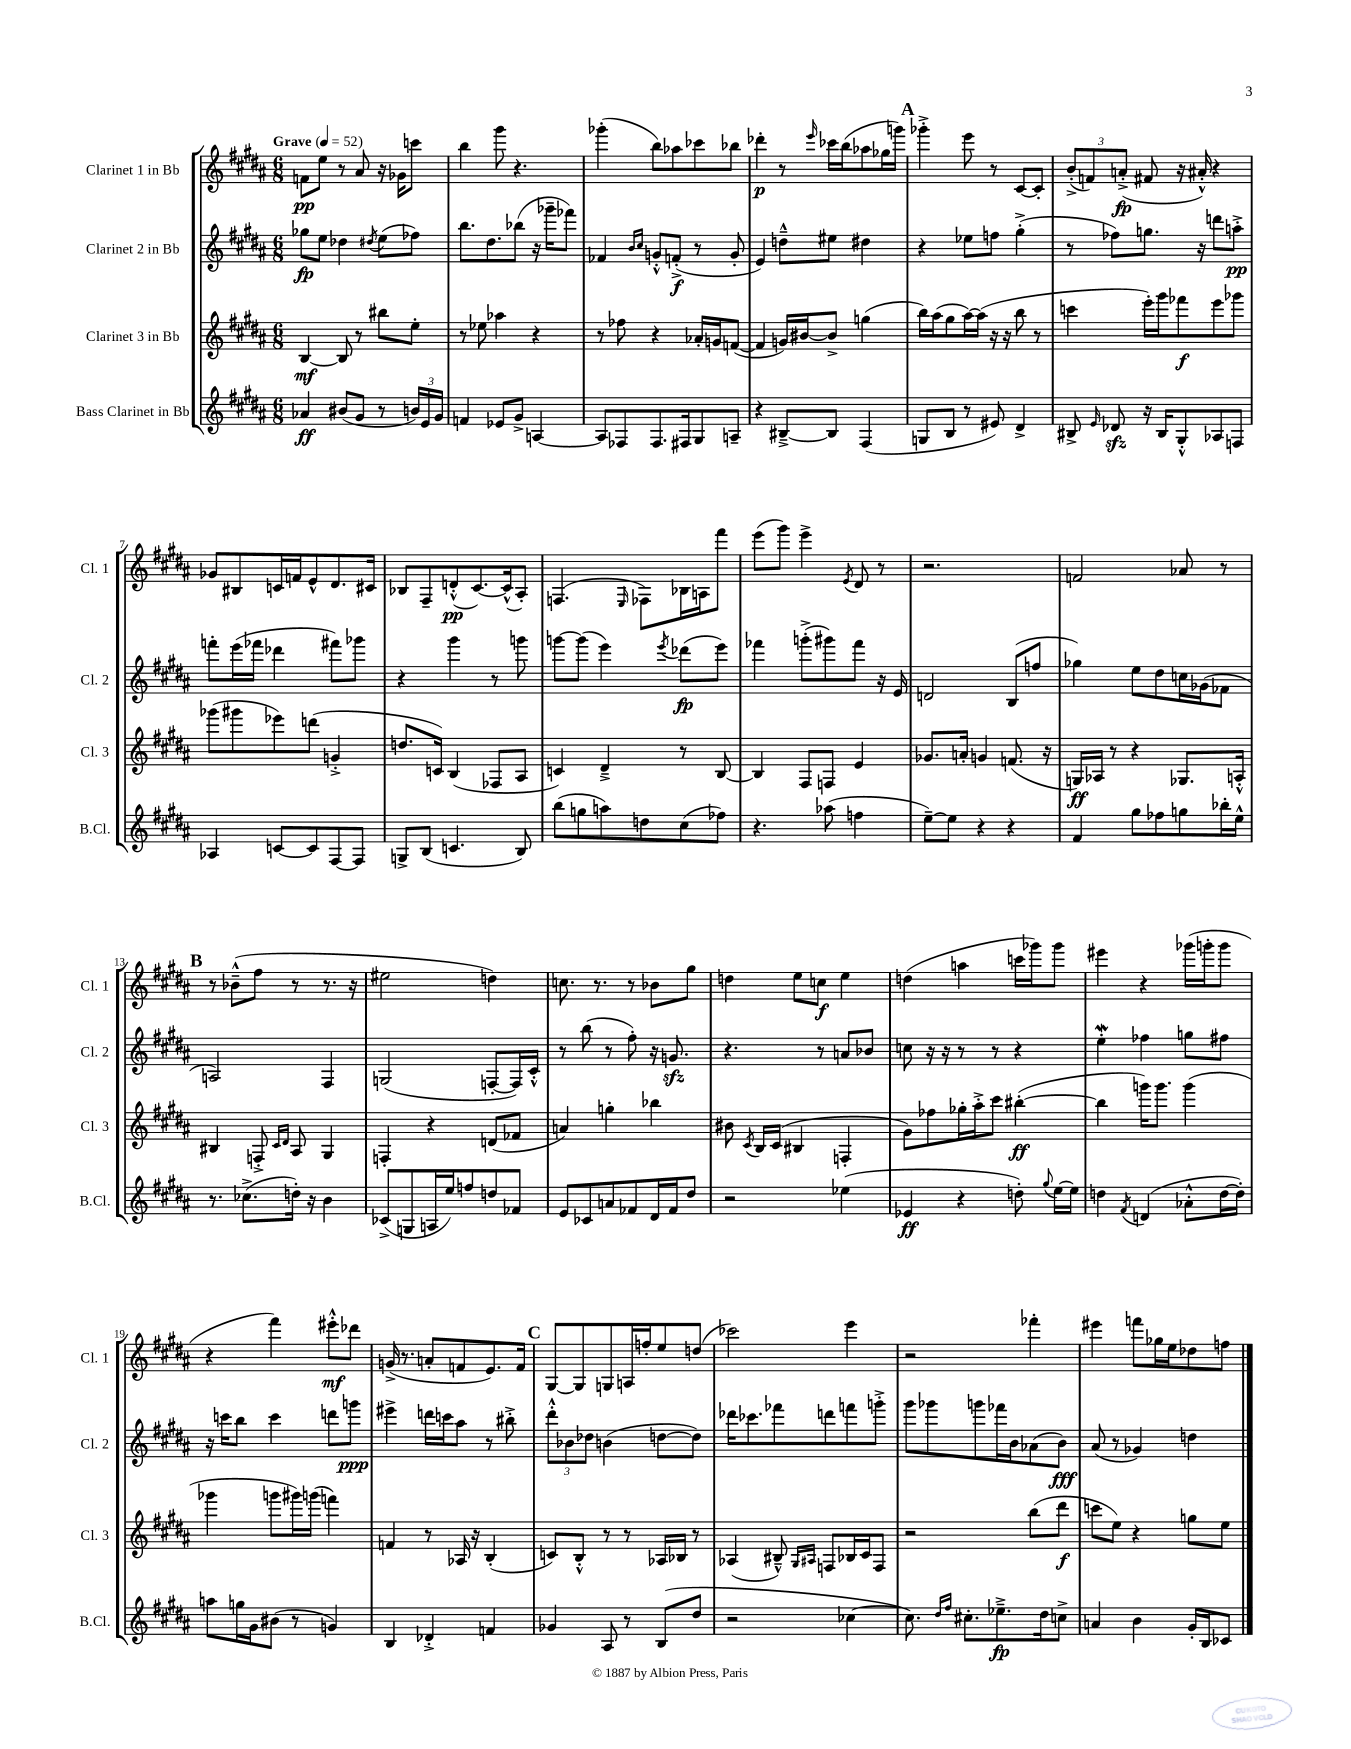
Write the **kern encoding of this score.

**kern	**dynam	**kern	**dynam	**kern	**dynam	**kern	**dynam
*part4	*part4	*part3	*part3	*part2	*part2	*part1	*part1
*staff4	*staff4	*staff3	*staff3	*staff2	*staff2	*staff1	*staff1
*I"Bass Clarinet in Bb	*	*I"Clarinet 3 in Bb	*	*I"Clarinet 2 in Bb	*	*I"Clarinet 1 in Bb	*
*I'B.Cl.	*	*I'Cl. 3	*	*I'Cl. 2	*	*I'Cl. 1	*
*clefG2	*	*clefG2	*	*clefG2	*	*clefG2	*
*k[f#c#g#d#a#]	*	*k[f#c#g#d#a#]	*	*k[f#c#g#d#a#]	*	*k[f#c#g#d#a#]	*
*M6/8	*	*M6/8	*	*M6/8	*	*M6/8	*
*MM52	*	*MM52	*	*MM52	*	*MM52	*
=1	=1	=1	=1	=1	=1	=1	=1
!	!	!	!	!	!	!LO:TX:a:B:t=Grave	!
4a-X/	ff	[4B/	mf	8gg-X\L	fp	8fn\L	pp
.	.	.	.	8ee\J	.	8ee\J	.
(8b#X/L	.	8B/]	.	4dd-X\	.	8r	.
8g#/J	.	8r	.	.	.	8a#/	.
.	.	.	.	8qdd#X/	.	.	.
8r	.	8bb#X\L	.	(8ee\L	.	16r	.
.	.	.	.	.	.	16g-X\KL	.
24bn/LL)	.	8ee'\J	.	8ff-X\J)	.	8cccn\J	.
24e/	.	.	.	.	.	.	.
24g#/JJ	.	.	.	.	.	.	.
=2	=2	=2	=2	=2	=2	=2	=2
4fn/	.	8r	.	8.bb\L	.	4bb\	.
.	.	8ee-X\	.	.	.	.	.
.	.	.	.	8.dd#\	.	.	.
8e-X/L	.	4aa-X\	.	.	.	8ggg#\	.
8g#^/J	.	.	.	(8bb-X\J	.	4.r	.
[4An/	.	4r	.	16r	.	.	.
.	.	.	.	16ggg-X~\KL	.	.	.
.	.	.	.	8fff-X\J)	.	.	.
=3	=3	=3	=3	=3	=3	=3	=3
8A/L]	.	8r	.	4f-X/	.	(4ggg-X'\	.
8F-X/	.	8ff-X\	.	.	.	.	.
.	.	.	.	16qqb/LL	.	.	.
.	.	.	.	16qqcc#/JJ	.	.	.
8.F-/	.	4r	.	8gn'^^/L	.	8bb\L)	.
.	.	.	.	(8fn'^/J	f	8aa-X\	.
16F#X/k	.	.	.	.	.	.	.
8G#/	.	16a-X'/LL	.	8r	.	8ccc-X\	.
.	.	16gn/J	.	.	.	.	.
8An~/J	.	([8fn/J	.	8g'/	.	8bb-X\J	.
=4	=4	=4	=4	=4	=4	=4	=4
4r	.	4f/]	.	4e/)	.	4ddd-X'\	p
[8B#X~^/L	.	16gn/LL)	.	8ddn~^^\L	.	8r	.
.	.	[16b#X/J	.	.	.	.	.
.	.	.	.	.	.	16qqeee/	.
8B#/J]	.	8b#^/J]	.	8ee#X\J	.	16ccc-X\LL	.
.	.	.	.	.	.	(16bb\J	.
(4F#/	.	(4ggn\	.	4dd#X\	.	8aa-X\	.
.	.	.	.	.	.	16gg-X\L	.
.	.	.	.	.	.	16gggn\JJ)	.
!!LO:REH:place=s1:t=A
=5	=5	=5	=5	=5	=5	=5	=5
8Gn/L	.	16bb\LL)	.	4r	.	4ggg-X'^\	.
.	.	(16aa#\J	.	.	.	.	.
8B/J	.	8gg#\	.	.	.	.	.
8r	.	[16aa#\L)	.	8ee-X\L	.	8eee\	.
.	.	(16aa#\JJ]	.	.	.	.	.
8e#X/)	.	16r	.	8ffn\J	.	8r	.
.	.	16r	.	.	.	.	.
4d#^/	.	8bb\	.	(4gg#'^\	.	[8c#/L	.
.	.	8r	.	.	.	8c#'/J]	.
=6	=6	=6	=6	=6	=6	=6	=6
8B#X^/	.	4cccn\	.	8r	.	(12b'^/L	.
.	.	.	.	.	.	12fn/)	.
16qqe/	.	.	.	.	.	.	.
8d-Xzz/	.	.	.	8ff-X\L)	.	.	.
.	.	.	.	.	.	(12an'^/J	fp
16r	.	16eee'\LL)	.	8.ggn\J	.	8f#X/	.
16B#/KL	.	16ggg#\J	.	.	.	.	.
8G#'^^/	.	8fff-X\	f	.	.	16r	.
.	.	.	.	16r	.	16a#X'^^/)	.
8A-X/	.	8eee\	.	8dddn\L	.	4r	.
8Fn/J	.	8ggg-X\J	.	8aan'^\J	pp	.	.
!!LO:LB:g=z
=7	=7	=7	=7	=7	=7	=7	=7
4A-X/	.	(8ggg-X\L	.	8fffn'\L	.	8g-X/L	.
.	.	8ggg#X\	.	(16eee\L	.	8B#X/	.
.	.	.	.	16fff-X\JJ	.	.	.
[8cn/L	.	8eee-X\)	.	4ddd-X\	.	16cn/L	.
.	.	.	.	.	.	16fn/J	.
8c/]	.	(8dddn\J	.	.	.	8e^^/	.
[8F#/	.	4gn'^/	.	8fff#X\L)	.	8.d#/	.
8F#/J]	.	.	.	8ggg-X\J	.	.	.
.	.	.	.	.	.	16c#X/Jk	.
=8	=8	=8	=8	=8	=8	=8	=8
8Gn^/L	.	8.ddn/L	.	4r	.	8B-X/L	.
(8B/J	.	.	.	.	.	8F#~/	.
.	.	16cn/Jk)	.	.	.	.	.
4.cn/	.	(4B/	.	4ggg#\	.	(8dn'^^/	pp
.	.	.	.	.	.	[8.c#/)	.
.	.	8F-X/L	.	8r	.	.	.
.	.	.	.	.	.	(16c#^^/k]	.
8B/)	.	8A#/J	.	8gggn\	.	8A#'/J)	.
=9	=9	=9	=9	=9	=9	=9	=9
(8bb\L	.	4cn/)	.	[8gggn\L	.	(4.Fn/	.
8ggn\	.	.	.	(8ggg\J]	.	.	.
8aan\)	.	4d#~^/	.	4eee\)	.	.	.
.	.	.	.	.	.	16qqE/	.
8ddn\	.	.	.	.	.	8F-X\L)	.
.	.	.	.	8qeee/	.	.	.
(8cc#\	.	8r	.	(8ddd-X\L	fp	16B-X\L	.
.	.	.	.	.	.	16An\J	.
8ff-X\J)	.	[8B/	.	8eee\J)	.	8fff#\J	.
=10	=10	=10	=10	=10	=10	=10	=10
4.r	.	4B/]	.	4fff-X\	.	(8eee\L	.
.	.	.	.	.	.	8ggg#\J)	.
.	.	8F#/L	.	(8gggn'^\L	.	4eee^\	.
(8aa-X\	.	8Fn/J	.	8ggg#X\)	.	.	.
.	.	.	.	.	.	8qe/	.
4ffn\	.	4e/	.	8fff-\J	.	8d#/	.
.	.	.	.	16r	.	8r	.
.	.	.	.	16e/	.	.	.
=11	=11	=11	=11	=11	=11	=11	=11
[8ee~\L)	.	8.g-X/L	.	2dn/	.	2.r	.
8ee\J]	.	.	.	.	.	.	.
.	.	16an'/Jk	.	.	.	.	.
4r	.	4gn/	.	.	.	.	.
4r	.	(8.fn/	.	(8B/L	.	.	.
.	.	.	.	8ffn/J	.	.	.
.	.	16r	.	.	.	.	.
=12	=12	=12	=12	=12	=12	=12	=12
4f#/	.	16Gn/LL)	ff	4gg-X\)	.	2fn/	.
.	.	16A-X/JJ	.	.	.	.	.
.	.	8r	.	.	.	.	.
8gg#\L	.	4r	.	8ee\L	.	.	.
8ff-X\	.	.	.	8dd#\	.	.	.
8ggn\	.	8.G-X/L	.	16ccn\L	.	8a-X/	.
.	.	.	.	(16g-X\J	.	.	.
16bb-X'\L	.	.	.	8f-X\J	.	8r	.
16ee^^\JJ	.	16An'^^/Jk	.	.	.	.	.
!!LO:LB:g=z
!!LO:REH:place=s1:t=B
=13	=13	=13	=13	=13	=13	=13	=13
8.r	.	4B#X/	.	2An/)	.	8r	.
.	.	.	.	.	.	(8b-X~^^\L	.
(8.cc-X^\L	.	.	.	.	.	.	.
.	.	8Fn'^/	.	.	.	8ff#\J	.
.	.	16qqc#/LL	.	.	.	.	.
.	.	16qqd#/JJ	.	.	.	.	.
16ddn'\Jk)	.	8A#/	.	.	.	8r	.
16r	.	.	.	.	.	.	.
4b\	.	4G#/	.	4F#/	.	8.r	.
.	.	.	.	.	.	16r	.
=14	=14	=14	=14	=14	=14	=14	=14
(8c-X^/L	.	4Fn'/	.	(2Gn/	.	2ee#X\	.
8Gn/	.	.	.	.	.	.	.
16An/L	.	4r	.	.	.	.	.
16ee/J)	.	.	.	.	.	.	.
8ffn/	.	.	.	.	.	.	.
8ddn/	.	(8dn/L	.	[8Fn'/L	.	4ddn\)	.
8f-X/J	.	8f-X/J	.	16F/L])	.	.	.
.	.	.	.	16c#'^^/JJ	.	.	.
=15	=15	=15	=15	=15	=15	=15	=15
8e/L	.	4an/)	.	8r	.	8.ccn\	.
8c-X/	.	.	.	(8bb\	.	.	.
.	.	.	.	.	.	8.r	.
8an/	.	4ggn'\	.	8r	.	.	.
8f-X/	.	.	.	8ff#'\)	.	8r	.
16d#/L	.	4bb-X\	.	16r	.	8b-X\L	.
16f-/J	.	.	.	8.gnzz/	.	.	.
8dd#/J	.	.	.	.	.	8gg#\J	.
=16	=16	=16	=16	=16	=16	=16	=16
2r	.	8b#X\	.	4.r	.	4ddn\	.
.	.	8qc#/	.	.	.	.	.
.	.	16B/LL	.	.	.	.	.
.	.	(16c#/JJ	.	.	.	.	.
.	.	4B#X/	.	.	.	8ee\L	.
.	.	.	.	8r	.	8ccn\J	f
(4ee-X\	.	4Fn'/	.	8an/L	.	4ee\	.
.	.	.	.	8b-X/J	.	.	.
=17	=17	=17	=17	=17	=17	=17	=17
4e-X/	ff	8g#\L)	.	8ccn\	.	(4ddn\	.
.	.	8ff-X\	.	16r	.	.	.
.	.	.	.	16r	.	.	.
4r	.	16gg-X'\L	.	8r	.	4aan\	.
.	.	16aa#'^\J	.	.	.	.	.
.	.	8ccc#\J	.	8r	.	.	.
8ddn'\)	.	([4bb#X'\	ff	4r	.	16cccn\LL	.
.	.	.	.	.	.	16ggg-X\J)	.
8qqgg#/	.	.	.	.	.	.	.
[16ee\LL	.	.	.	.	.	8ggg-\J	.
16ee\JJ]	.	.	.	.	.	.	.
=18	=18	=18	=18	=18	=18	=18	=18
4ddn\	.	4bb#\]	.	4eew'\	.	4eee#X\	.
8qf#/	.	.	.	.	.	.	.
(4dn/	.	16gggn\KL)	.	4ff-X\	.	4r	.
.	.	8.ggg\J	.	.	.	.	.
8a-X'^^\L	.	(4ggg\	.	8ggn\L	.	(16ggg-X\LL	.
.	.	.	.	.	.	16gggn'\J	.
[16dd\L	.	.	.	8ff#X\J	.	8ggg\J	.
16dd'\JJ])	.	.	.	.	.	.	.
!!LO:LB:g=z
=19	=19	=19	=19	=19	=19	=19	=19
8aan\L	.	4ggg-X\	.	16r	.	4r	.
.	.	.	.	16cccn\KL	.	.	.
16ggn\L	.	.	.	8bb\J	.	.	.
16g#\J	.	.	.	.	.	.	.
(8b#X\J	.	8gggn\L	.	4ccc\	.	4fff#\)	.
8r	.	16ggg#X\L)	.	.	.	.	.
.	.	(16gggn\JJ	.	.	.	.	.
4gn/)	.	4fffn\)	.	8dddn\L	.	8eee#X'^^\L	mf
.	.	.	.	8gggn\J	ppp	8ddd-X\J	.
=20	=20	=20	=20	=20	=20	=20	=20
4B/	.	4fn/	.	4eee#X^\	.	(16gn^/	.
.	.	.	.	.	.	8.r	.
4d-X'^/	.	8r	.	16dddn\LL	.	8an'/L	.
.	.	.	.	16cccn\J	.	.	.
.	.	16A-X/	.	8aa#\J	.	8fn/	.
.	.	16r	.	.	.	.	.
4fn/	.	(4B'/	.	8r	.	8.e/)	.
.	.	.	.	8bb#X'^\	.	.	.
.	.	.	.	.	.	16f/Jk	.
!!LO:REH:place=s1:t=C
=21	=21	=21	=21	=21	=21	=21	=21
4g-X/	.	8cn/L)	.	12ddd#'^^\L	.	[8G#/L	.
.	.	.	.	12b-X\	.	.	.
.	.	8B'^^/J	.	.	.	8G#/]	.
.	.	.	.	12dd-X\J	.	.	.
8A#/	.	8r	.	(4bn\	.	8Gn/	.
8r	.	8r	.	.	.	16An/L	.
.	.	.	.	.	.	16ffn'/J	.
(8B/L	.	16A-X/LL	.	[8ddn\L	.	8ee/	.
.	.	16B-X/JJ	.	.	.	.	.
8dd#/J	.	8r	.	8dd\J])	.	(8ddn/J	.
=22	=22	=22	=22	=22	=22	=22	=22
2r	.	(4A-X/	.	16ddd-X\KL	.	2ccc-X\)	.
.	.	.	.	8.ccc-X\	.	.	.
.	.	8B#X~^^/)	.	8fff-X\	.	.	.
.	.	16qqG#/LL	.	.	.	.	.
.	.	16qqA#X/JJ	.	.	.	.	.
.	.	8Fn/L	.	8dddn\	.	.	.
[4cc-X\	.	16B-X/L	.	8fffn\	.	4eee\	.
.	.	16c#/J	.	.	.	.	.
.	.	8F/J	.	8gggn'^\J	.	.	.
=23	=23	=23	=23	=23	=23	=23	=23
8.cc-\])	.	2r	.	8ggg#\L	.	2r	.
.	.	.	.	8ggg-X\	.	.	.
16qqdd#/LL	.	.	.	.	.	.	.
16qqff#/JJ	.	.	.	.	.	.	.
8.cc#X'\L	.	.	.	.	.	.	.
.	.	.	.	8gggn\	.	.	.
8.ee-X~^\	fp	.	.	16fff-X\L	.	.	.
.	.	.	.	16b\J	.	.	.
.	.	(8bb\L	.	(8a-X\	.	4fff-X'\	.
16dd#\k	.	.	.	.	.	.	.
8ccn^\J	.	8ddd#\J	f	8b\J)	fff	.	.
=24	=24	=24	=24	=24	=24	=24	=24
4an/	.	8cccn\L	.	(8a#/	.	4eee#X\	.
.	.	8ee\J)	.	8r	.	.	.
4b\	.	4r	.	4g-X/)	.	8fffn\L	.
.	.	.	.	.	.	16gg-X\L	.
.	.	.	.	.	.	16ee\J	.
16g#'/LL	.	8ggn\L	.	4ddn\	.	8dd-X\	.
16B/J	.	.	.	.	.	.	.
8c-X/J	.	8ee\J	.	.	.	8ffn\J	.
==	==	==	==	==	==	==	==
*-	*-	*-	*-	*-	*-	*-	*-
